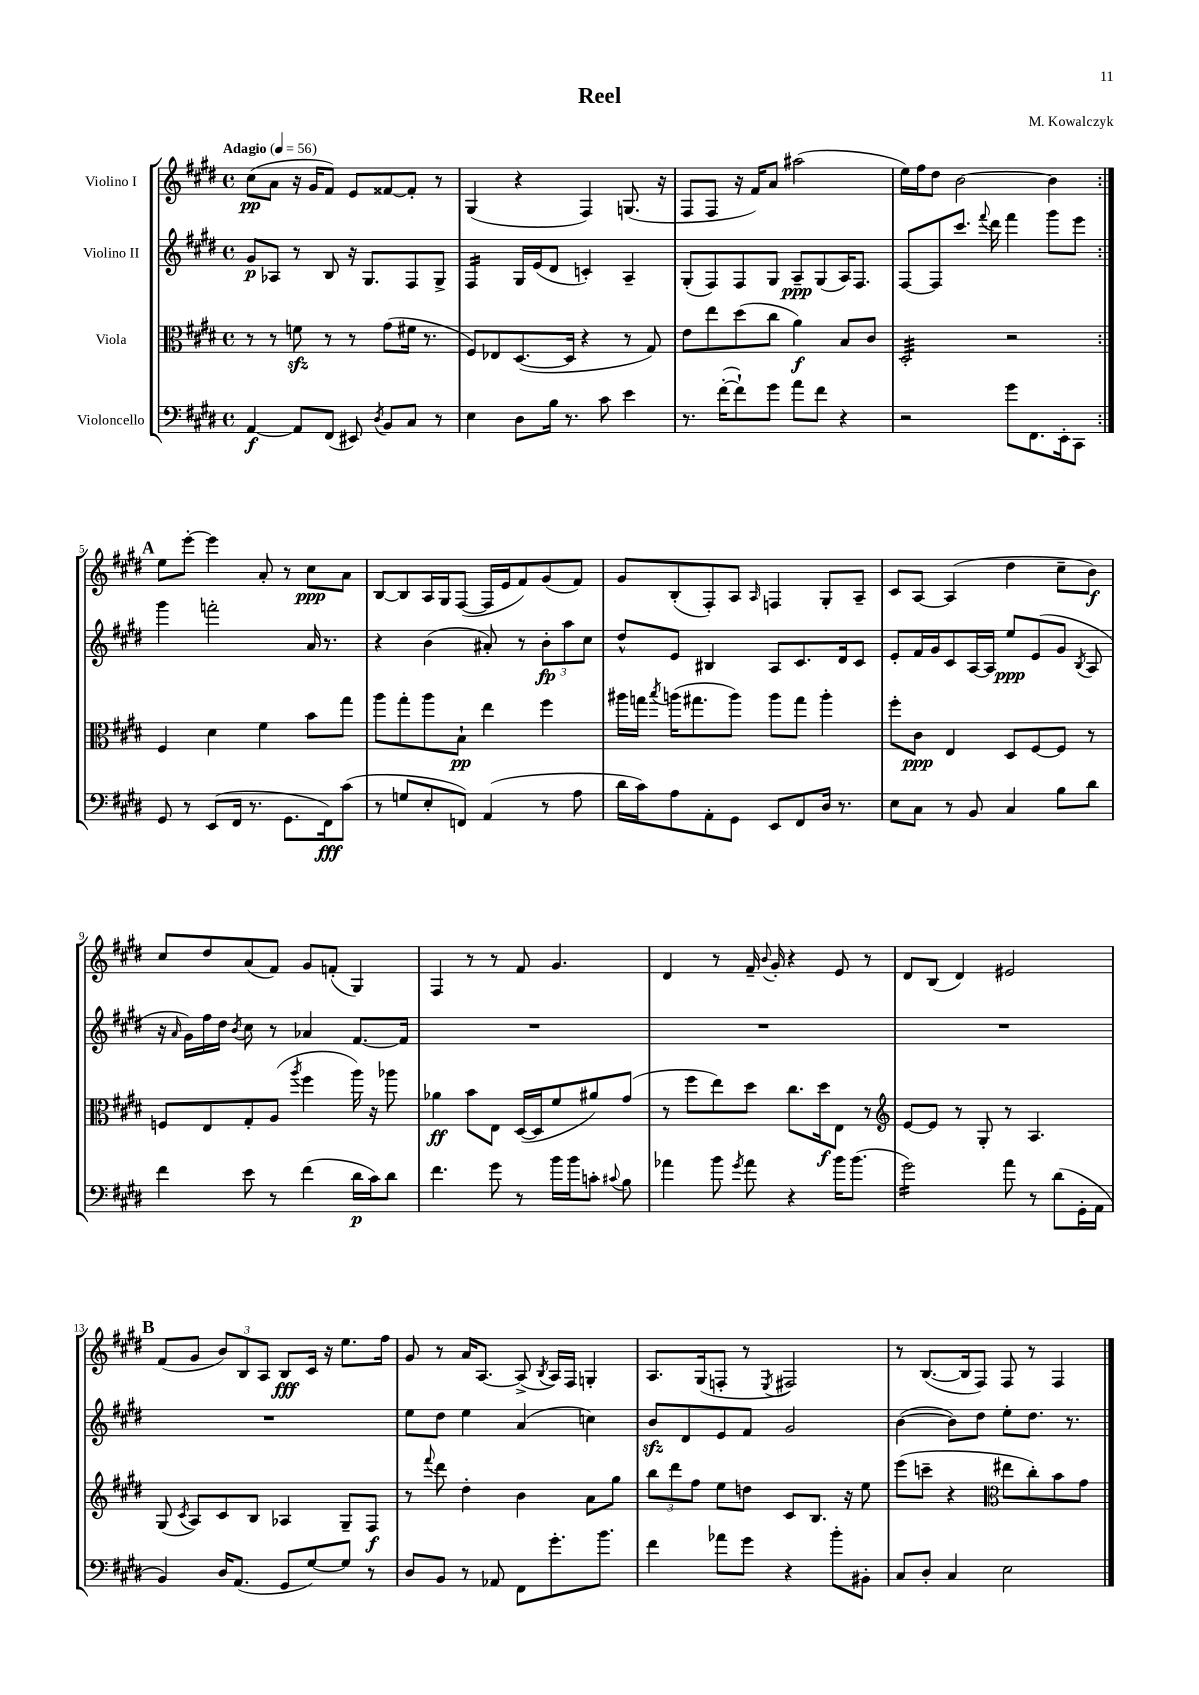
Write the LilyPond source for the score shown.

\header { title = "Reel" composer = "M. Kowalczyk" }
<<
\new StaffGroup <<
\new Staff = "s0" \with { instrumentName = "Violino I" } {
    \clef treble \key e \major \defaultTimeSignature \time 4/4 \tempo "Adagio" 4 = 56
    \autoBeamOff \repeat volta 2 { cis''8[\pp( a'8] r16 gis'16[ fis'8]) e'8[ fisis'8~ fisis'8]-. r8 |
    gis4( r4 fis4) g8.( r16 |
    fis8[ fis8] r16 fis'16[) a'8] ais''2( |
    e''16[) fis''16 dis''8] b'2~ b'4 | }
    \mark \markup { \bold "A" } e''8[ e'''8]~-. e'''4 a'8-. r8 cis''8[\ppp a'8] |
    b8[~ b8 a16 gis16 fis8]~( fis16[ e'16 fis'8) gis'8( fis'8]) |
    gis'8[ b8-.( fis8-.) a8] \grace { a16 } f4 gis8[-. a8]-- |
    cis'8[ a8]~ a4( dis''4 cis''8[-- b'8]\f) |
    cis''8[ dis''8 a'8( fis'8]) gis'8[ f'8]-.( gis4) |
    fis4 r8 r8 fis'8 gis'4. |
    dis'4 r8 fis'16-- \appoggiatura { b'8 } gis'16-. r4 e'8 r8 |
    dis'8[ b8]( dis'4) eis'2 |
    \mark \markup { \bold "B" } fis'8[( gis'8] \tuplet 3/2 { b'8[) b8 a8] } b8[\fff cis'16] r16 e''8.[ fis''16] |
    gis'8 r8 a'16[ a8.]~ a8->( \acciaccatura { b8 } a16[) fis16] g4-. |
    a8.[ gis16( f8]-. r8 \acciaccatura { e8 } fis2) |
    r8 b8.[~( b16 fis8]) fis8 r8 fis4 \bar "|." |
}
\new Staff = "s1" \with { instrumentName = "Violino II" } {
    \clef treble \key e \major \defaultTimeSignature \time 4/4
    \autoBeamOff \repeat volta 2 { gis'8[\p aes8] r8 b8 r16 gis8.[ fis8 gis8]-> |
    fis4:16 gis16[ e'16( dis'8] c'4-.) a4-- |
    gis8[-.( fis8) fis8 gis8] a8[--\ppp gis8( a16) fis8.] |
    fis8[~ fis8 cis'''8.] \appoggiatura { fis'''8 } dis'''16 fis'''4 gis'''8[ e'''8] | }
    \mark \markup { \bold "A" } gis'''4 f'''2-. a'16 r8. |
    r4 b'4( ais'8-.) r8 \tuplet 3/2 { b'8[-.\fp a''8 cis''8] } |
    dis''8[-^ e'8] bis4 a8[ cis'8. dis'16 cis'8] |
    e'8[-. fis'16 gis'16 cis'8 a16~ a16] e''8[\ppp e'8( gis'8] \acciaccatura { b8 } a8 |
    r16 \grace { a'16 } gis'16[) fis''16 dis''16] \acciaccatura { b'8 } cis''8 r8 aes'4 fis'8.[~ fis'16] |
    R1 |
    R1 |
    R1 |
    \mark \markup { \bold "B" } R1 |
    e''8[ dis''8] e''4 a'4( c''4) |
    b'8[\sfz dis'8 e'8 fis'8] gis'2 |
    b'4~( b'8[) dis''8] e''8[-. dis''8.] r8. \bar "|." |
}
\new Staff = "s2" \with { instrumentName = "Viola" } {
    \clef alto \key e \major \defaultTimeSignature \time 4/4
    \autoBeamOff \repeat volta 2 { r8 r8 f'8\sfz r8 r8 gis'8[( fis'16] r8. |
    fis8[) ees8 dis8.~( dis16] r4 r8 gis8) |
    e'8[ e''8 dis''8( cis''8] a'4\f) b8[ cis'8] |
    dis2:32-. r2 | }
    \mark \markup { \bold "A" } fis4 dis'4 fis'4 b'8[ gis''8] |
    a''8[ gis''8-. a''8 b8]-!\pp e''4 fis''4 |
    ais''16[ g''16] \acciaccatura { b''8 } a''16[( gis''8. a''8]) a''8[ gis''8] a''4-. |
    fis''8[-. cis'8]\ppp e4 dis8[ fis8~ fis8] r8 |
    f8[ e8 gis8-. a8]( \acciaccatura { a''8 } fis''4 a''16) r16 aes''8 |
    aes'4\ff b'8[ e8] dis16[~( dis16 fis'8 ais'8) gis'8]( |
    r8 fis''8[ e''8) dis''8] cis''8.[ dis''16\f e8] r8 |
    \clef treble e'8[~ e'8] r8 gis8-. r8 a4. |
    \mark \markup { \bold "B" } gis8( \acciaccatura { cis'8 } a8[) cis'8 b8] aes4 gis8[-- fis8]\f |
    r8 \appoggiatura { fis'''8 } dis'''8 dis''4-. b'4 a'8[ gis''8] |
    \tuplet 3/2 { b''8[ dis'''8 fis''8] } e''8[ d''8] cis'8[ b8.] r16 e''8 |
    e'''8[( c'''8]-- r4 \clef alto eis''8[ cis''8-.) b'8 gis'8] \bar "|." |
}
\new Staff = "s3" \with { instrumentName = "Violoncello" } {
    \clef bass \key e \major \defaultTimeSignature \time 4/4
    \autoBeamOff \repeat volta 2 { a,4~\f a,8[ fis,8]( eis,8) \acciaccatura { dis8 } b,8[ cis8] r8 |
    e4 dis8[ b16] r8. cis'8 e'4 |
    r8. fis'16[~-.( fis'8-!) gis'8] a'8[ fis'8] r4 |
    r2 gis'8[ fis,8. e,16-. cis,8] | }
    \mark \markup { \bold "A" } gis,8 r8 e,8[( fis,16] r8. gis,8.[ fis,16\fff) cis'8]( |
    r8 g8[ e8-. f,8]) a,4( r8 a8 |
    dis'16[ cis'16) a8 a,8-. gis,8] e,8[ fis,8 dis16] r8. |
    e8[ cis8] r8 b,8 cis4 b8[ dis'8] |
    fis'4 e'8 r8 fis'4( dis'16[\p cis'16) dis'8] |
    fis'4. gis'8 r8 b'16[ b'16 c'8]-. \appoggiatura { cis'8 } b8 |
    aes'4 b'8 \acciaccatura { gis'8 } aes'8 r4 b'16[ b'8.]( |
    gis'2:16) a'8 r8 dis'8[( gis,16-. a,16] |
    \mark \markup { \bold "B" } b,4) dis16[ a,8.]( gis,8[ gis8~) gis8] r8 |
    dis8[ b,8] r8 aes,8 fis,8[ gis'8.-. b'8.] |
    fis'4 aes'8[ gis'8] r4 b'8[-. bis,8]-. |
    cis8[ dis8]-. cis4 e2 \bar "|." |
}
>>
>>
